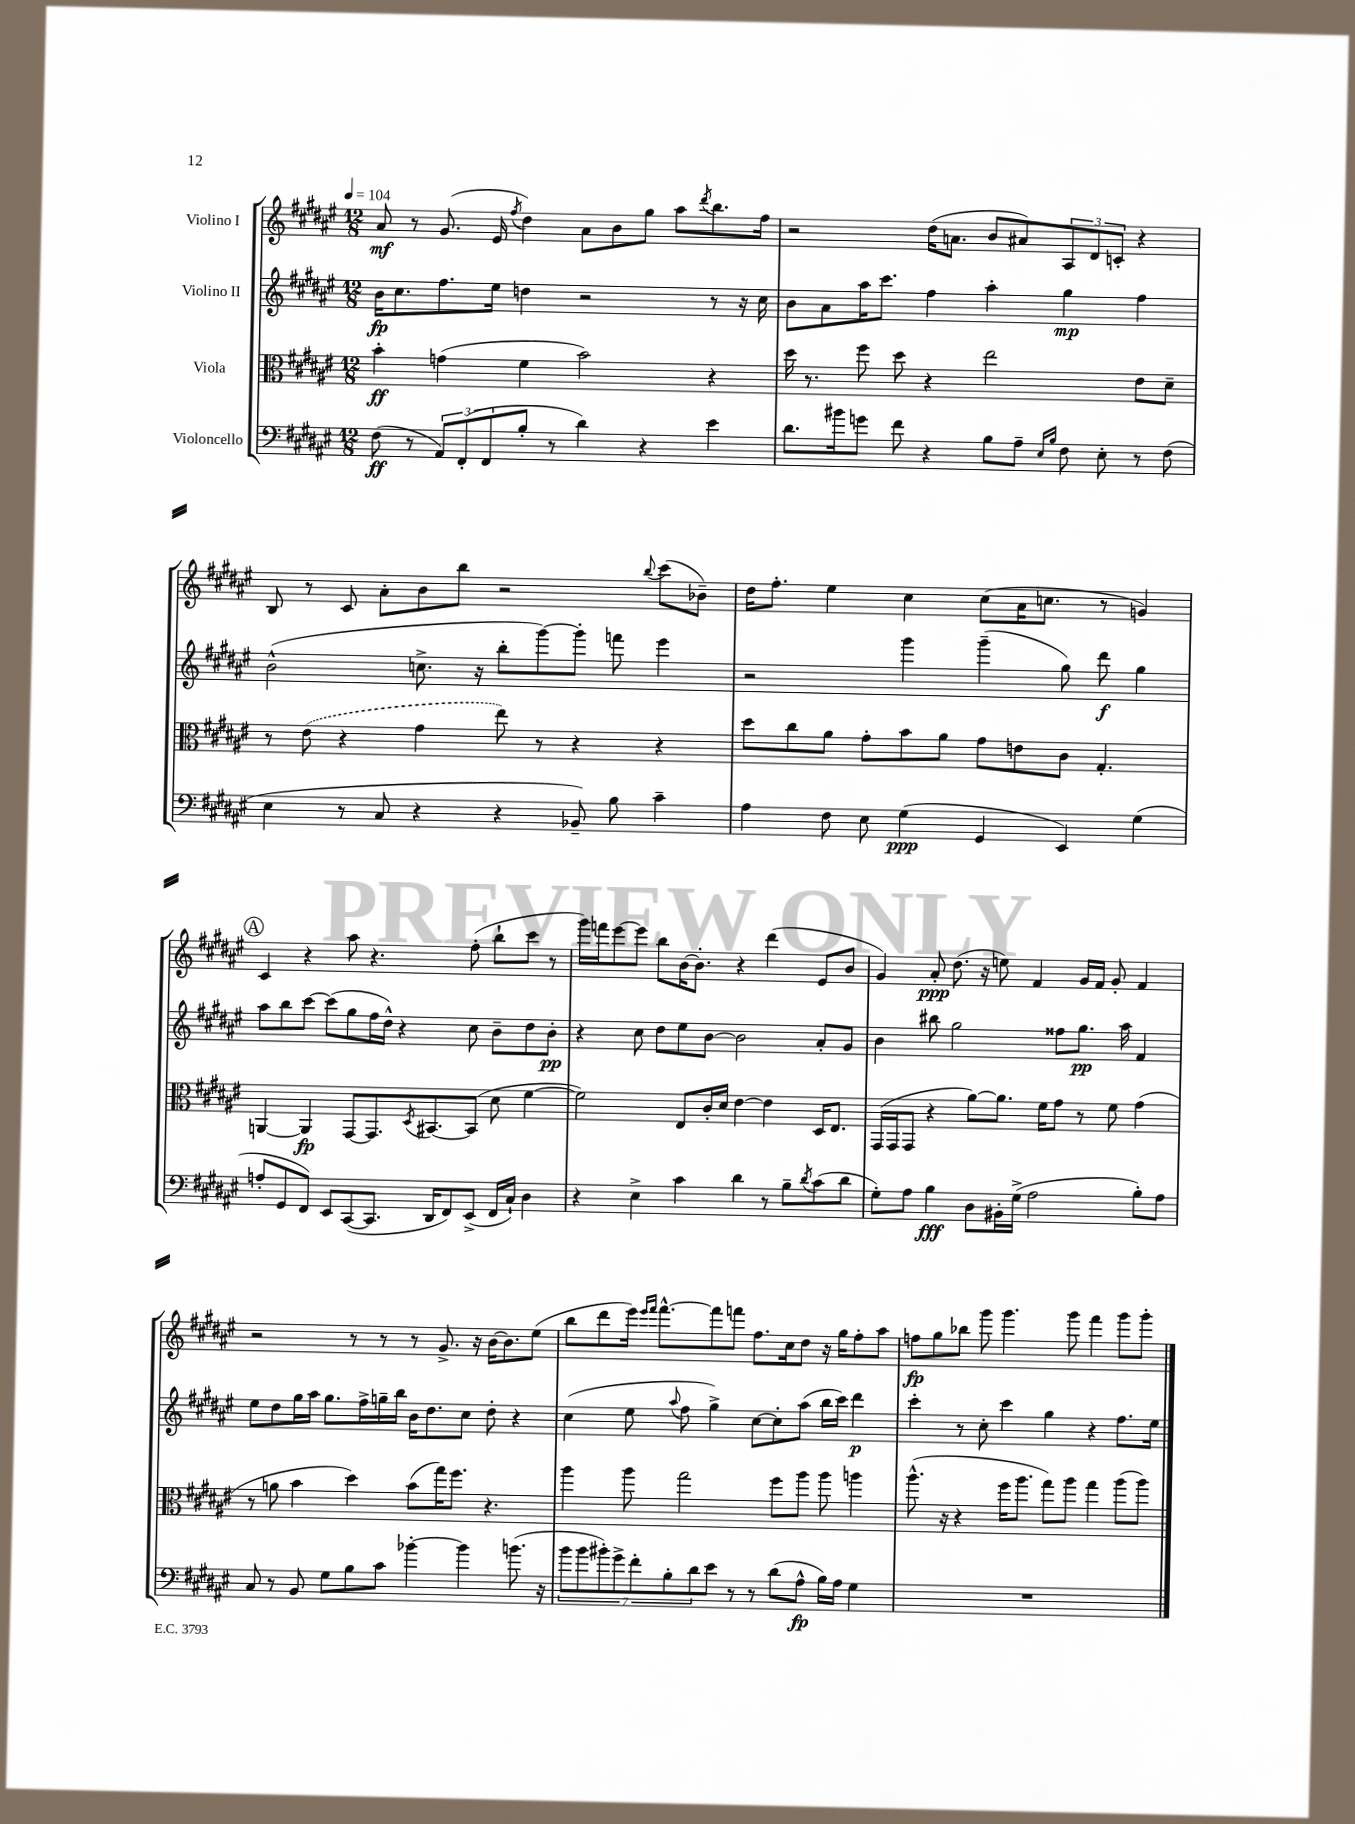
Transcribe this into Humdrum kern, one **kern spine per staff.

**kern	**kern	**kern	**kern
*staff4	*staff3	*staff2	*staff1
*clefF4	*clefC3	*clefG2	*clefG2
*k[f#c#g#d#a#e#]	*k[f#c#g#d#a#e#]	*k[f#c#g#d#a#e#]	*k[f#c#g#d#a#e#]
*M12/8	*M12/8	*M12/8	*M12/8
*MM104	*MM104	*MM104	*MM104
(8F#\	4b'\	16b\LK	8a#/
.	.	8.cc#\	.
8r	.	.	8r
12AA#/L)	(4g\	8.ff#\	(8.g#/
(12FF#'/	.	.	.
12FF#/	.	.	.
.	.	16ee#\Jk	16e#/
.	.	.	8qff#/
8B'/J	4f#\	4dd\	4dd#\)
8r	.	.	.
4d#\)	2b\)	2r	8a#\L
.	.	.	8b\
4r	.	.	8gg#\J
.	.	.	8aa#\L
.	.	.	8qddd#/
4e#\	4r	8r	8.bb\
.	.	16r	.
.	.	16cc#\	16ff#\Jk
=	=	=	=
8.d#\L	16dd#\	8b\L	2r
.	8.r	.	.
.	.	8a#\	.
16b#\k	.	.	.
8g\J	8ff#\	16aa#\K	.
.	.	8.ccc#\J	.
8f#\	8dd#\	.	.
4r	4r	4ff#\	(16dd#\LK
.	.	.	8.a\J
8B\L	2ee#\	4aa#'\	8b/L
8A#~\J	.	.	8a#/)
16qqE#/LL	.	.	.
16qqB/JJ	.	.	.
8F#\	.	4gg#\	12A#/
.	.	.	12d#/
8E#'\	.	.	.
.	.	.	12c'/J
8r	8e#\L	4ff#\	4r
(8F#\	8d#~\J	.	.
=	=	=	=
4E#\	8r	(2b^^\	8B/
.	(8e#\	.	8r
8r	4r	.	8c#/
8C#/	.	.	8a#'\L
4r	4g#\	8.cc^\	8b\
.	.	.	8bb\J
.	.	16r	.
4r	8ee#\)	8bb'\L	2r
.	8r	[8ggg#\)	.
8BB-~/)	4r	8ggg#'\]J	.
8B\	.	8fff\	.
.	.	.	8qqbb/
4c#~\	4r	4eee#\	(8ccc#\L
.	.	.	8b-~\J)
=	=	=	=
4A#\	8dd#\L	2r	16dd#\LK
.	.	.	8.ff#'\J
.	8cc#\	.	.
8F#\	8a#\J	.	4ee#\
8E#\	8g#'\L	.	.
(4G#\	8b\	4ggg#\	4cc#\
.	8a#\J	.	.
4GG#/	8g#\L	(4ggg#~\	(8cc#\L
.	8e\	.	16a#\K
.	.	.	8.cc\J
4EE#/)	8c#\J	8gg#\)	.
.	4.G#'/	8ddd#\	8r
(4G#\	.	4gg#\	4g/)
=	=	=	=
8A'/L	[4AA/	8aa#\L	4c#/
8GG#/	.	8bb\	.
8FF#/J)	4AA/]	[8ccc#\J	4r
8EE#/L	.	(8ccc#\]L	.
([8CC#/	[8GG#/L	8gg#\	8aa#\
8.CC#/]J	8.GG#/]	16ff#\L	4.r
.	.	16dd#^^\JJ)	.
.	.	4r	.
.	8qD#/	.	.
16DD#/LK	[8.BB#/	.	.
8FF#/)	.	.	.
(8EE#^/J	(8BB#/]J	8cc#\	(8ff#'\
16FF#/LL	8d#\	8b~\L	8bb`\L
16C#`/JJ)	.	.	.
4D#\	[4f#\	8dd#\	8ccc#\J
.	.	8b'\J	8r
=	=	=	=
4r	2f#\])	4r	16ggg#\LL)
.	.	.	16fff\J
.	.	.	[8eee#\
4E#^\	.	8cc#\	8eee#\]J
.	.	8dd#\L	8bb\L
4c#\	8E#/L	8ee#\	[16b\K
.	.	.	8.b'\]J
.	16c#'/L	[8b\J	.
.	16d#/JJ	.	.
4d#\	[4e#\	2b\]	4r
8r	4e#\]	.	(4ddd#\
8B~\L	.	.	.
8qd#/	.	.	.
(8c#\	16D#/LK	8a#'/L	8e#/L
.	8.E#/J	.	.
8d#\J	.	8g#/J	8b/J
=	=	=	=
8G#'\L)	(16GG#/LL	4b\	4g#/)
.	16GG#/J	.	.
8A#\J	8GG#/J	.	.
4B\	4r	8bb#\	8a#'/
.	.	2gg#\	(8.dd#\
8D#\L	[8a#\L)	.	.
.	.	.	16r
16BB#'\L	8.a#\]J	.	8ee\)
(16G#^\JJ	.	.	.
2A#\	.	.	4f#/
.	16f#\LK	.	.
.	8g#\J	8ff##\L	.
.	8r	8.gg#\J	16g#/LL
.	.	.	16f#/JJ
.	8f#\	.	8g#'/
.	.	16aa#\	.
8B'\L)	(4g#\	4f#/	4f#/
8A#\J	.	.	.
=	=	=	=
8C#/	8r	8ee#\L	2r
8r	8a\	8dd#\	.
8BB/	4b\	16gg#\L	.
.	.	16aa#\JJ	.
8G#\L	.	8.gg#\L	.
8B\	4dd#\)	.	8r
.	.	16ff#^\L	.
8c#\J	.	16gg~\	8r
.	.	16bb\JJ	.
[4b-'\	(8b\L	16b\LK	8r
.	.	8.dd#\	.
.	16gg#\K)	.	8.g#^/
.	8.ff#\J	.	.
4b-\]	.	8cc#\J	.
.	.	.	16r
.	4.r	8dd#'\	[16b\LK
.	.	.	8.b\]
(8.b\	.	4r	.
.	.	.	(8ee#\J
16r	.	.	.
=	=	=	=
14b\L	4aa#\	(4cc#\	8bb\L
14b\	.	.	.
.	.	.	8ddd#\
14b#'\)	.	.	.
14g#^\	.	.	.
.	8aa#\	8ee#\	16eee#\Jk)
14f#'\	.	.	.
.	.	.	16qqeee#/LL
.	.	.	16qqfff#/JJ
.	.	.	[8.fff#^^\L
14B'\	.	.	.
.	.	8qqaa#/	.
.	2gg#\	8ff#\	.
14d#\	.	.	.
8e#\J	.	4gg#^\)	8fff#\]
8r	.	.	8fff\J
8r	.	[8cc#\L	8.ff#\L
(8d#\L	8ff#\L	8cc#'\]	.
.	.	.	16cc#\k
8A#^^\J	8aa#\J	(8aa#\J	8dd#\J
16B\LL)	8aa#\	16bb\LL	16r
16A#\JJ	.	16ccc#\JJ)	16gg#\LK
4G#\	4aa\	4ddd#\	8ff#'\
.	.	.	8aa#\J
=	=	=	=
1.r	(8.aa#^^\	4ccc#'\	8ff\L
.	.	.	8gg#\
.	16r	.	.
.	4r	8r	8bb-\J
.	.	8cc#'\	8ggg#\
.	16ff#\LK	4ccc#\	4.ggg#\
.	8.aa#\J	.	.
.	8gg#\L)	4gg#\	.
.	8aa#\J	.	8ggg#\
.	4gg#\	4r	4fff#\
.	(8aa#\L	8.ff#\L	8ggg#\L
.	8aa#\J)	.	8ggg#'\J
.	.	16ee#\Jk	.
==	==	==	==
*-	*-	*-	*-
